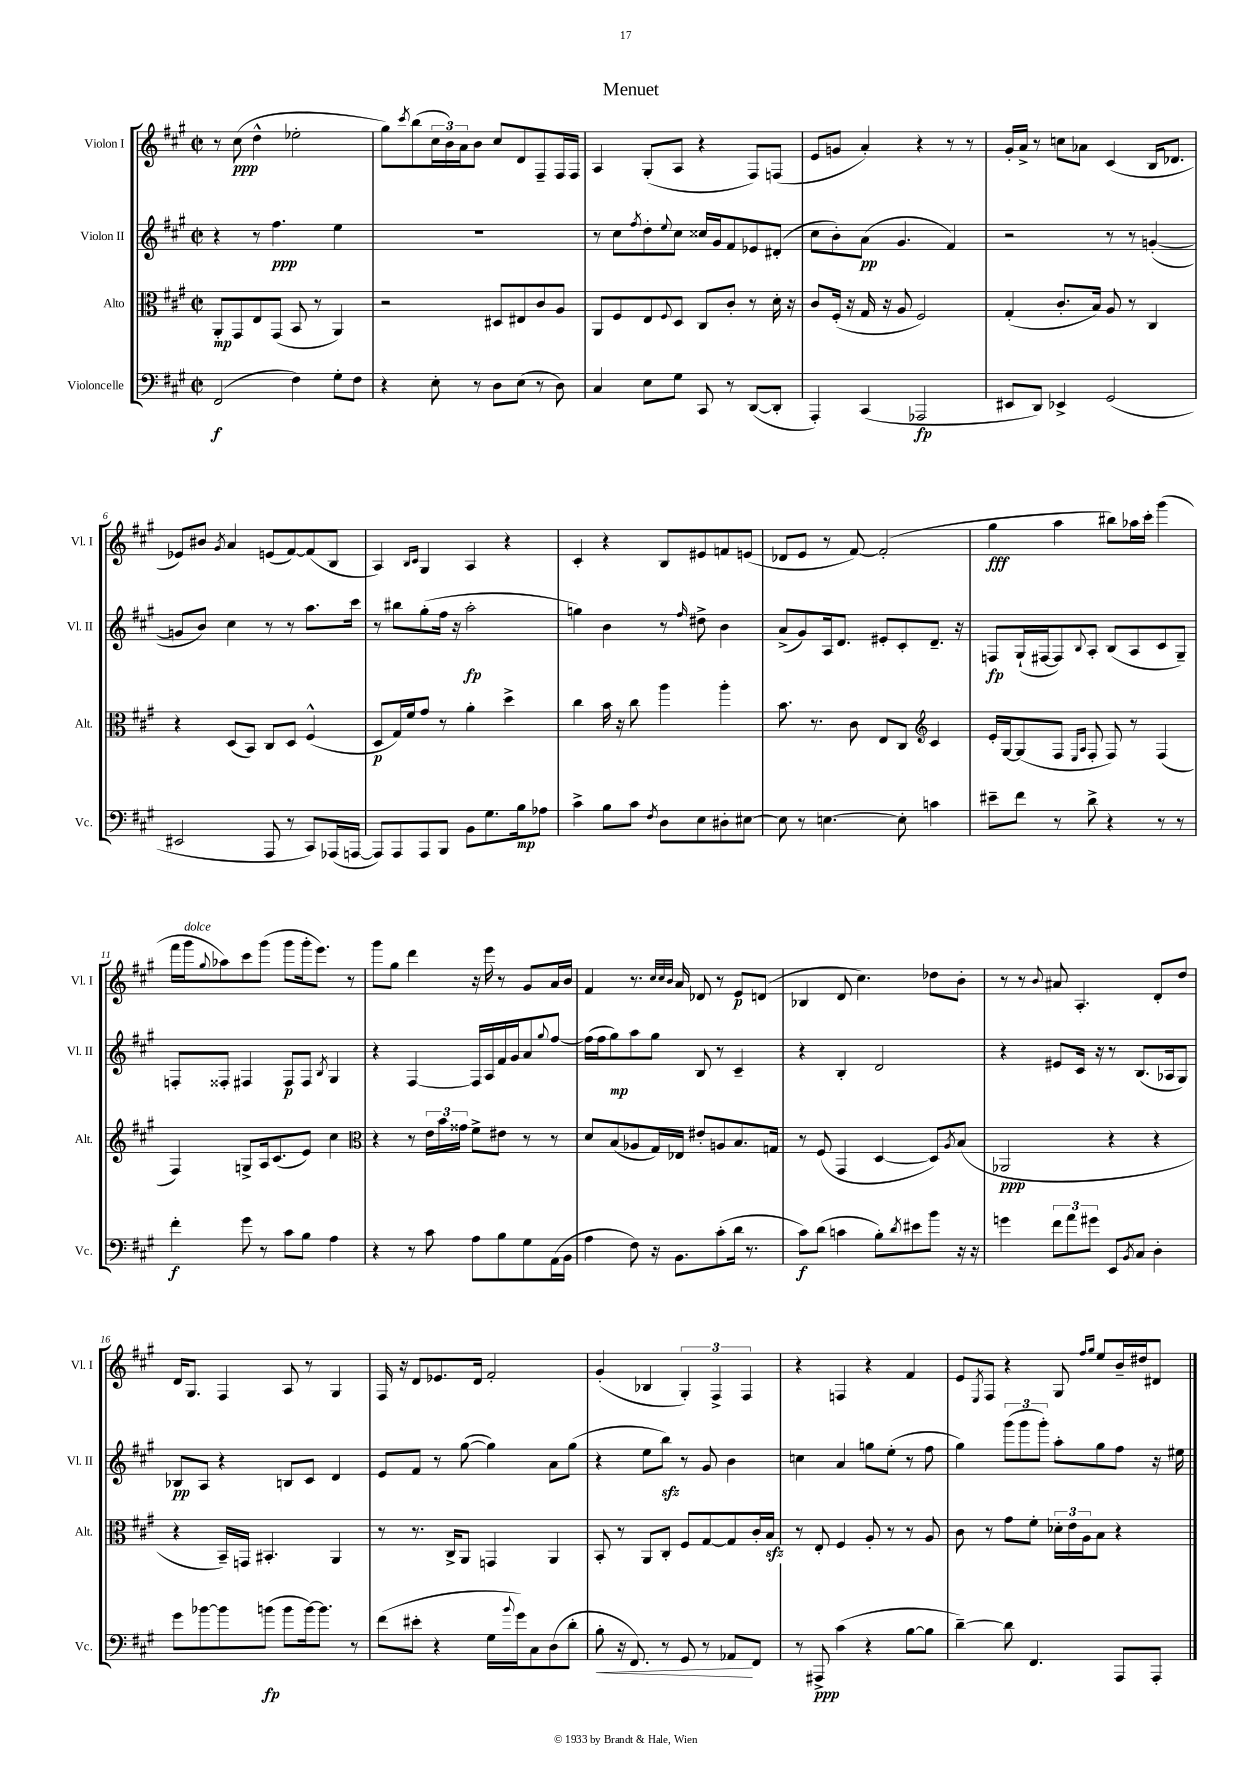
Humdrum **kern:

**kern	**kern	**kern	**kern
*staff4	*staff3	*staff2	*staff1
*clefF4	*clefC3	*clefG2	*clefG2
*k[f#c#g#]	*k[f#c#g#]	*k[f#c#g#]	*k[f#c#g#]
*M2/2	*M2/2	*M2/2	*M2/2
*met(c|)	*met(c|)	*met(c|)	*met(c|)
(2FF#	8AA'	4r	8r
.	8GG#	.	(8cc#
.	8E	8r	4dd^^
.	(8GG#	4.ff#	.
4F#)	8BB	.	2ee-'
.	8r	.	.
8G#'	4AA)	4ee	.
8F#	.	.	.
=	=	=	=
4r	2r	1r	8gg#)
.	.	.	8qccc#
.	.	.	(8bb
8E'	.	.	24cc#
.	.	.	24b)
.	.	.	24a
8r	.	.	8b
8D	8D#	.	8cc#
(8E	8E#	.	8d
8r	8c#	.	8F#~
8D)	8A	.	16F#
.	.	.	16F#
=	=	=	=
4C#	8AA	8r	4A
.	8F#	8cc#	.
.	.	8qff#	.
8E	8E	8dd'	(8G#'
.	8qqF#	8qqee	.
8G#	8D	8cc#	8A
8CC#	8C#	16cc##	4r
.	.	16g#	.
8r	8c#'	8f#	.
([8DD	8r	8e-	8F#)
8DD']	16d'	(8d#'	(8F
.	16r	.	.
=	=	=	=
4AAA')	8c#	8cc#	8e
.	(16F#'	8b')	8g
.	16r	.	.
(4CC#	16G#	(8a	4a')
.	16r	.	.
.	8A	4.g#	.
2AAA-	2F#)	.	4r
.	.	4f#)	8r
.	.	.	8r
=	=	=	=
8EE#	(4G#'	2r	16g#'
.	.	.	16a^
8DD)	.	.	8r
4EE-^	8.c#'	.	8cc
.	.	.	8a-
.	16B)	.	.
(2GG#	8A	8r	(4c#
.	8r	8r	.
.	4C#	([4g'	16B
.	.	.	8.d-
=	=	=	=
2EE#	4r	8g]	8e-)
.	.	8b)	8b#
.	.	.	8qg#
.	(8D	4cc#	4a
.	8BB)	.	.
8AAA	8C#	8r	(8e
8r	8D	8r	[8f#)
8CC#)	(4F#^^	8.aa	(8f#]
(16AAA-	.	.	8B
[16AAA	.	16ccc#	.
=	=	=	=
8AAA])	8D	8r	4A)
8AAA	16G#)	8bb#	.
.	16f#	.	.
.	.	.	16qqB
.	.	.	16qqc#
8AAA	8g#	(8gg#'	4G#
8BBB	8r	16ff#	.
.	.	16r	.
8BB	4a'	2aa'	4A
8.G#	.	.	.
.	4dd^	.	4r
16B	.	.	.
8A-	.	.	.
=	=	=	=
4c#^	4cc#	4gg)	4c#'
8B	16b	4b	4r
.	16r	.	.
8c#	8cc#	.	.
8qF#	.	.	.
8D	4aa	8r	8B
.	.	16qqff#	.
8E	.	8dd#^	8e#
8D#'	4aa'	4b	8f
[8E#	.	.	(8e
=	=	=	=
8E#]	8.b	(8a^	8d-
8r	.	8g#)	8e
.	8.r	.	.
[4.E	.	16A	8r
.	.	8.d	.
.	8c#	.	[8f#)
.	8E	8e#'	(2f#']
8E']	8C#	8c#'	.
*	*clefG2	*	*
4c	4c#	8.d~	.
.	.	16r	.
=	=	=	=
8e#~	16e'	8F	4gg#
.	[16G#	.	.
8f#	(8G#]	(16G#`	.
.	.	[16F#	.
8r	8F#	8F#])	4aa
.	16qqE	.	.
.	16qqA	8qqB	.
8d^	8F#'	8A'	.
4r	8F#)	(8B	8bb#)
.	8r	8A	16aa-
.	.	.	16ccc#'
8r	(4F#	8c#	(4ggg#
8r	.	8G#~)	.
=	=	=	=
4f#'	4F#)	8F'	16fff#
.	.	.	16ggg#
.	.	.	8qqgg#
.	.	8F##'	8aa-)
8g#	8G^	4F#	8ccc#
8r	16A	.	(8ggg#
.	(8.c#	.	.
8c#	.	8F#	8ggg#
8B	8e)	8F#	16ggg#'
.	.	.	8.eee)
.	.	8qB	.
4A	4cc#	4G#	.
.	.	.	8r
=	=	=	=
*	*clefC3	*	*
4r	4r	4r	8ggg#
.	.	.	8gg#
8r	8r	[4F#	4ddd
8c#	24e	.	.
.	24b	.	.
.	24g##	.	.
8A	8f#^	16F#]	16r
.	.	16A	16eee
8B	8e#	16f#	8r
.	.	16g#	.
8G#	8r	8a	8g#
.	.	8qqgg#	.
(16AA	8r	[8ff#	16a
16BB	.	.	16b
=	=	=	=
4A	8d	(16ff#]	4f#
.	.	16ff#	.
.	(8B	8gg#)	.
8F#)	8A-	8aa	8.r
16r	16G#)	8gg#	.
.	.	.	32qqcc#
.	.	.	32qqcc#
.	.	.	32qqb
8.BB	16E-	.	16a
.	8e#'	8B	8d-
(8c#'	8A	8r	8r
16d	8.B	4c#~	8e
8.r	.	.	.
.	.	.	(8d
.	16G	.	.
=	=	=	=
8c#)	8r	4r	4B-
(8d	(8F#	.	.
4c	4GG#	4B'	8d
.	.	.	4.cc#)
8B')	[4D	2d	.
8qd	.	.	.
8e#	.	.	.
8b	8D])	.	8dd-
.	8qA	.	.
16r	(8B	.	8b'
16r	.	.	.
=	=	=	=
4g	2AA-	4r	8r
.	.	.	8r
.	.	.	8qqb
12f#	.	8e#	8a#
12a	.	.	.
.	.	16c#	4.A'
12g#	.	.	.
.	.	16r	.
8EE	4r	8r	.
8qBB	.	.	.
8C#	.	(8.B	.
4D'	4r	.	8d'
.	.	16A-	.
.	.	8G#)	8dd
=	=	=	=
8g#	4r	8B-	16d
.	.	.	8.G#
[8b-	.	8A	.
8b-]	16BB~)	4r	4F#
.	16GG	.	.
(8b	4.BB#'	.	.
8b	.	8B	8A
[16b)	.	8c#	8r
8.b]	.	.	.
.	4AA	4d	4G#
8r	.	.	.
=	=	=	=
(8f#	8r	8e	16F#
.	.	.	16r
8e#'	8.r	8f#	8d
4r	.	8r	8.e-
.	16C#^	.	.
.	8AA	([8gg#	.
.	.	.	16d
16G#	4GG	4gg#])	2f#'
8qqb	.	.	.
16g#)	.	.	.
8C#	.	.	.
(8D	4AA	8a	.
8d'	.	(8gg#	.
=	=	=	=
8B'	8BB'	4r	(4g#'
16r	8r	.	.
8.FF#)	.	.	.
.	8AA	8ee	4B-
8r	8C#'	8bb)	.
8GG#	8F#	8r	6G#')
8r	[8G#	8g#	.
.	.	.	6F#^
8AA-	8G#]	4b	.
.	.	.	6F#
8FF#	16c#'	.	.
.	16B	.	.
=	=	=	=
8r	8r	4cc	4r
8AAA#^	8E'	.	.
(4c#	4F#	4a	4F
4r	8A'	8gg	4r
.	8r	(8ee'	.
[8B	8r	8r	4f#
8B]	8A	8ff#	.
=	=	=	=
[4d~)	8c#	4gg#)	8e
.	.	.	8qE
.	8r	.	8F#
8d]	8g#	(12ggg#	4r
.	.	12ggg#	.
4.FF#	8f#'	.	.
.	.	12ggg#')	.
.	24d-'	8aa'	8G#
.	24e	.	.
.	24A	.	.
.	.	.	16qqff#
.	.	.	16qqgg#
.	8B	8gg#	8ee
8AAA	4r	8ff#	16b~
.	.	.	16dd#
8AAA'	.	16r	8d#
.	.	16ee#	.
==	==	==	==
*-	*-	*-	*-
